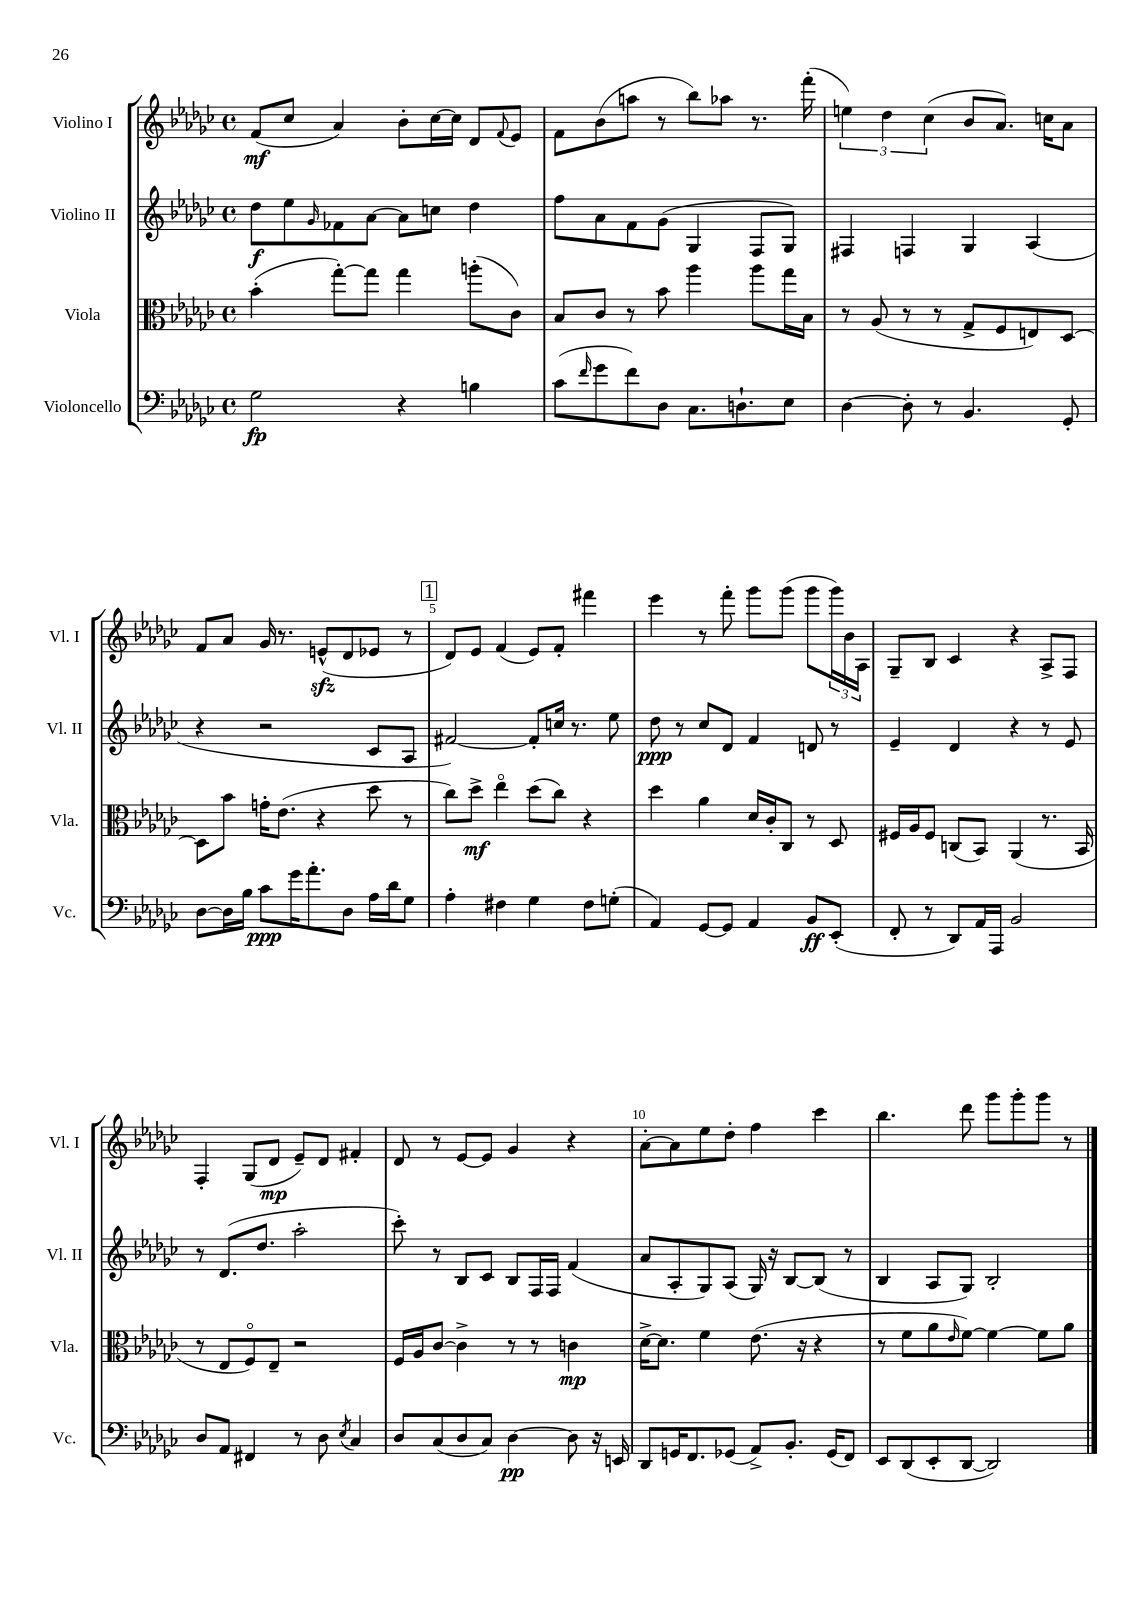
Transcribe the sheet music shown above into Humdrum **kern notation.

**kern	**kern	**kern	**kern
*staff4	*staff3	*staff2	*staff1
*clefF4	*clefC3	*clefG2	*clefG2
*k[b-e-a-d-g-c-]	*k[b-e-a-d-g-c-]	*k[b-e-a-d-g-c-]	*k[b-e-a-d-g-c-]
*M4/4	*M4/4	*M4/4	*M4/4
*met(c)	*met(c)	*met(c)	*met(c)
2G-	(4b-'	8dd-	(8f
.	.	8ee-	8cc-
.	.	16qqg-	.
.	[8gg-')	8f-	4a-)
.	8gg-]	[8a-	.
4r	4gg-	8a-]	8b-'
.	.	8cc	[16cc-
.	.	.	16cc-]
4B	(8aa'	4dd-	8d-
.	.	.	8qqf
.	8c-)	.	8e-
=	=	=	=
(8c-	8B-	8ff	8f
16qqf	.	.	.
8g-	8c-	8a-	(8b-
8f)	8r	8f	8aa
8D-	8b-	(8g-	8r
8.C-	4aa-	4G-	8bb-)
.	.	.	8aa-
8.D`	.	.	.
.	8aa-	8F	8.r
8E-	16gg-	8G-)	.
.	16B-	.	(16fff'
=	=	=	=
[4D-	8r	4F#	6ee)
.	(8A-	.	.
.	.	.	6dd-
8D-']	8r	4F	.
.	.	.	(6cc-
8r	8r	.	.
4.BB-	8G-^	4G-	8b-
.	8F	.	8.a-)
.	8E)	(4A-	.
.	.	.	16cc
8GG-'	[8D-	.	8a-
=	=	=	=
[8D-	8D-]	4r	8f
16D-]	8b-	.	8a-
16B-	.	.	.
8c-	16g'	2r	16g-
.	(8.e-	.	8.r
16g-	.	.	.
8.a-'	.	.	.
.	4r	.	(8e^^
8D-	.	.	8d-
16A-	8dd-	8c-	8e-
16d-	.	.	.
8G-	8r	8A-	8r
=	=	=	=
4A-'	8cc-)	[2f#)	8d-)
.	8dd-^	.	8e-
4F#	4ee-o	.	(4f
4G-	(8dd-	8f#']	8e-)
.	8cc-)	16cc	8f'
.	.	8.r	.
8F#	4r	.	4fff#
(8G'	.	8ee-	.
=	=	=	=
4AA-)	4dd-	8dd-	4eee-
.	.	8r	.
[8GG-	4a-	8cc-	8r
8GG-]	.	8d-	8fff'
4AA-	16d-	4f	8ggg-
.	16c-'	.	.
.	8C-	.	(8ggg-
8BB-	8r	8d	8ggg-
(8EE-'	8D-	8r	24ggg-)
.	.	.	24b-
.	.	.	24A-
=	=	=	=
8FF'	16F#	4e-~	8G-~
.	16A-	.	.
8r	8F#	.	8B-
8DD-)	(8C	4d-	4c-
16AA-	8BB-)	.	.
16AAA-	.	.	.
2BB-	(4AA-	4r	4r
.	8.r	8r	8A-^
.	.	8e-	8F
.	16BB-	.	.
=	=	=	=
8D-	8r	8r	4F'
8AA-	8E-	(8.d-	.
4FF#	8Fo)	.	(8G-
.	.	8.dd-	.
.	8E-~	.	8d-
8r	2r	2aa-'	8e-~)
8D-	.	.	8d-
8qE-	.	.	.
4C-	.	.	4f#'
=	=	=	=
8D-	16F	8ccc-')	8d-
.	16A-	.	.
(8C-	[8c-	8r	8r
8D-	4c-^]	8B-	[8e-
8C-)	.	8c-	8e-]
[4D-	8r	8B-	4g-
.	8r	16F	.
.	.	16F	.
8D-]	4c	(4f	4r
16r	.	.	.
16EE	.	.	.
=	=	=	=
8DD-	[16d-^	8a-	[8a-'
.	8.d-]	.	.
16GG	.	8A-'	8a-]
8.FF	.	.	.
.	4f	8G-)	8ee-
(8GG-	.	(8A-	8dd-'
8AA-^)	(8.e-	16G-)	4ff
.	.	16r	.
8.BB-'	.	[8B-	.
.	16r	.	.
.	4r	(8B-]	4ccc-
(16GG-	.	.	.
8FF)	.	8r	.
=	=	=	=
8EE-	8r	4B-	4.bb-
(8DD-	8f	.	.
8EE-'	8a-	8A-	.
.	16qqe-	.	.
[8DD-	[8f)	8G-)	8ddd-
2DD-])	4f_	2B-'	8ggg-
.	.	.	8ggg-'
.	8f]	.	8ggg-
.	8a-	.	8r
==	==	==	==
*-	*-	*-	*-
